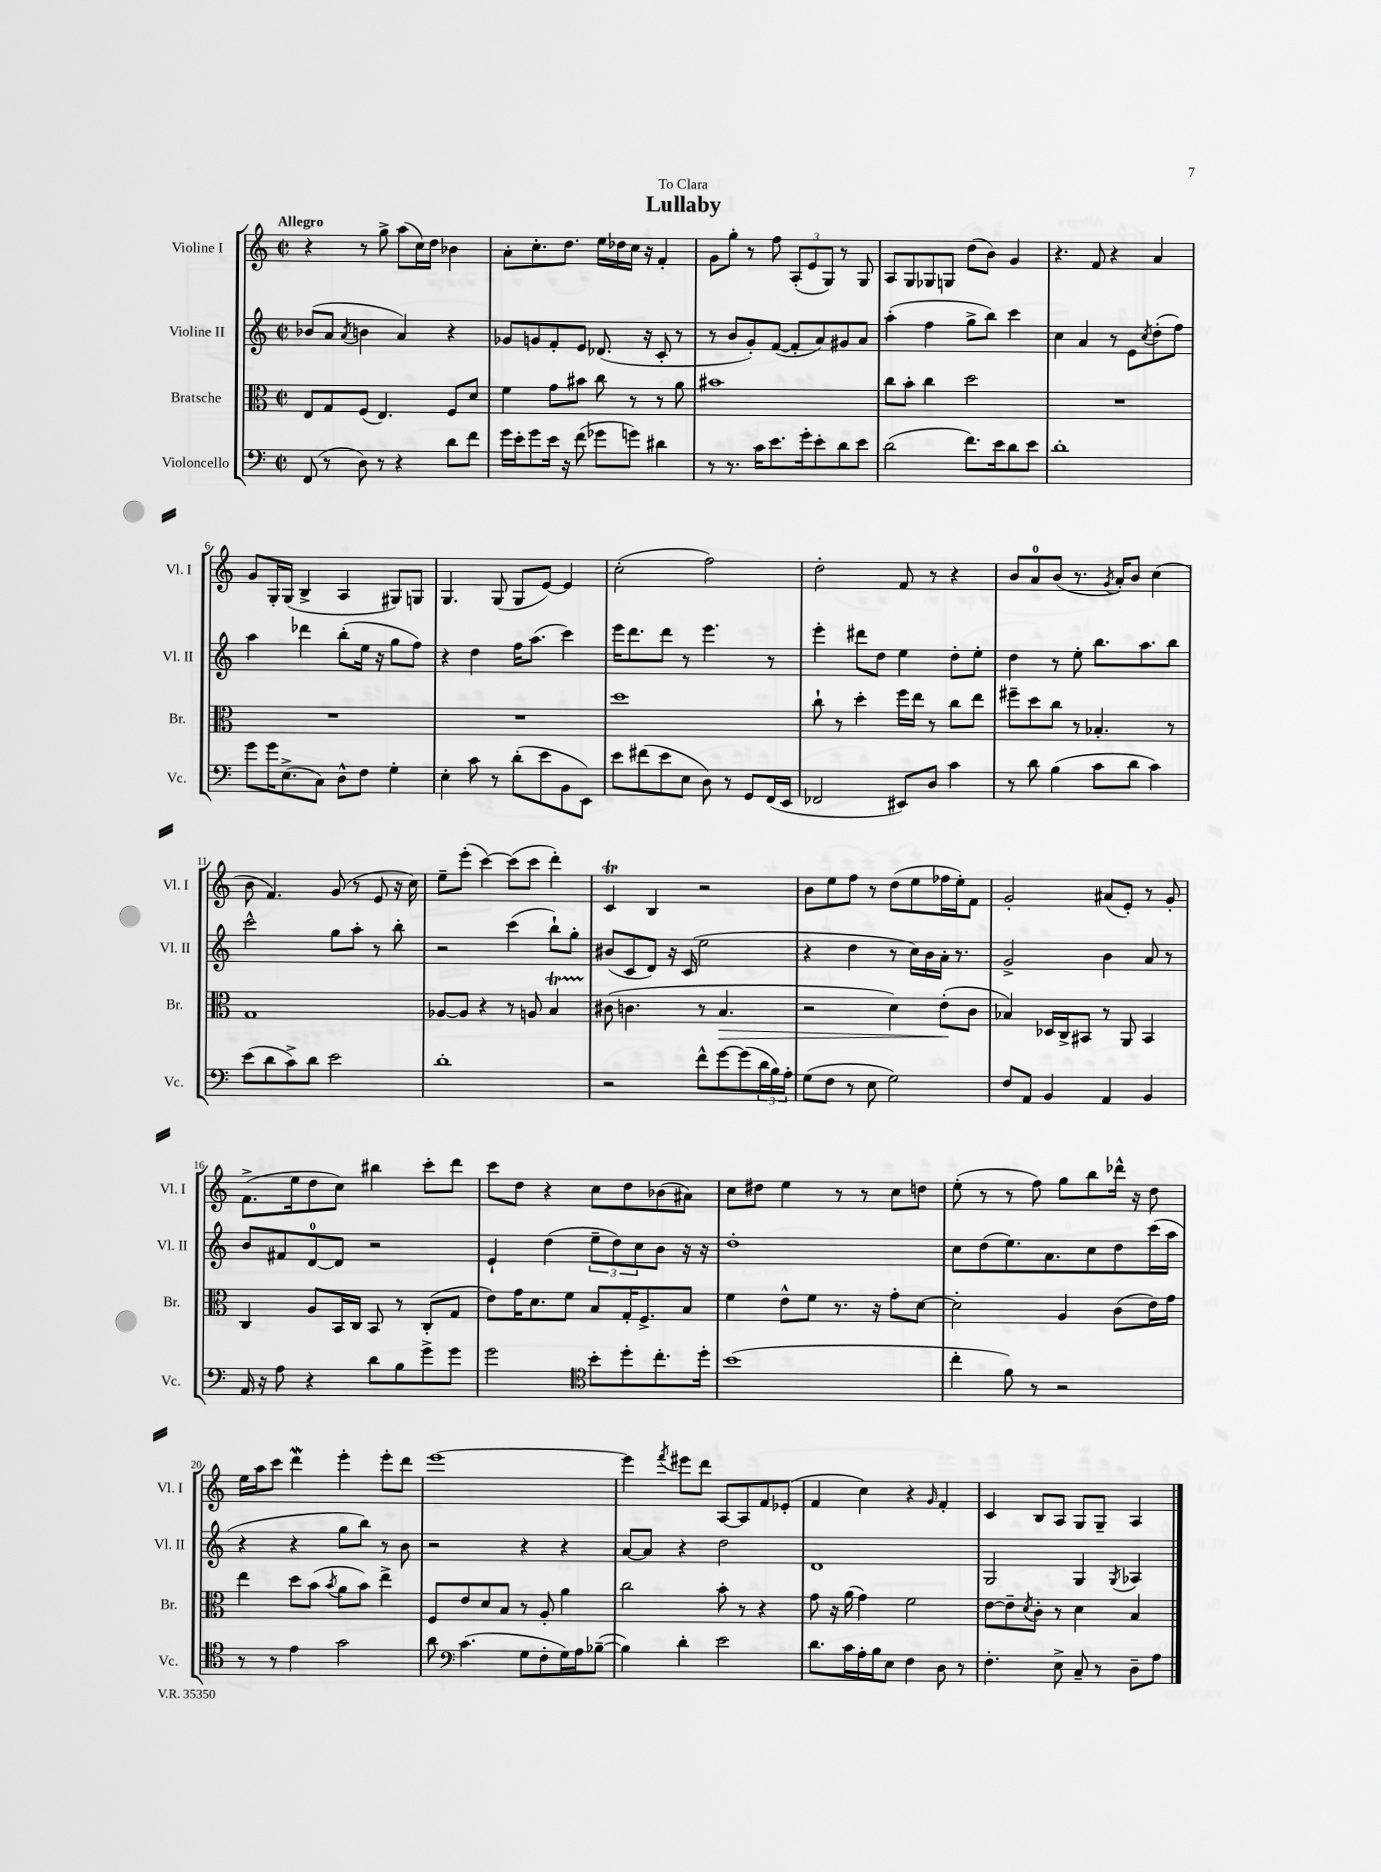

**kern	**kern	**dynam	**kern	**kern
*part4	*part3	*part3	*part2	*part1
*staff4	*staff3	*staff3	*staff2	*staff1
*I"Violoncello	*I"Bratsche	*	*I"Violine II	*I"Violine I
*I'Vc.	*I'Br.	*	*I'Vl. II	*I'Vl. I
*clefF4	*clefC3	*	*clefG2	*clefG2
*k[]	*k[]	*	*k[]	*k[]
*M2/2	*M2/2	*	*M2/2	*M2/2
*met(c|)	*met(c|)	*	*met(c|)	*met(c|)
=1	=1	=1	=1	=1
!	!	!	!	!LO:TX:a:B:t=Allegro
(8FF/	8E/L	.	(8b-X/L	4r
8r	8G/	.	8a/J	.
.	.	.	8qa/	.
8D\)	(8F/J	.	4bn\	8r
8r	4.E/)	.	.	8gg^\
4r	.	.	4a/)	(8aa\L
.	.	.	.	16cc\L)
.	.	.	.	16dd\JJ
8d\L	8F/L	.	4r	4b-X\
8f\J	8d/J	.	.	.
=2	=2	=2	=2	=2
16g\LL	4f\	.	8g-X/L	8a'\L
16e'\J	.	.	.	.
8g\	.	.	8gn/	8.cc'\
16e\Jk	8g\L	.	8f'/	.
16r	.	.	.	8.dd\J
(8f\	8b#X\J	.	8e/J	.
8g-X\L	8cc\	.	(8.d-X/	16ee\LL
.	.	.	.	16dd-X\
8gn\J)	8r	.	.	16cc\JJ
.	.	.	16r	16r
4d#X\	8r	.	8c'/	4f'/
.	8a\	.	8r	.
=3	=3	=3	=3	=3
8r	1b#X	.	8r	8g\L
8.r	.	.	8b/L	8gg'\J
.	.	.	8g'/)	8r
16c\KL	.	.	.	.
8.e\	.	.	([8f/J	8ff\
.	.	.	8f'/L]	(12A'/L
16g'\k	.	.	.	.
.	.	.	.	12e/
8e'\	.	.	8a/)	.
.	.	.	.	12G/J)
8d\	.	.	8g#X/	8r
8e\J	.	.	8a/J	8G/
=4	=4	=4	=4	=4
(2d\	8cc\L	.	(4aa'\	8A/L
.	8b'\J	.	.	8G/
.	4cc\	.	4ff\	8G-X/
.	.	.	.	8Gn/J
8.f\L)	2dd\	.	8gg^\L	(8dd\L
.	.	.	8bb\J)	8b\J)
16e\k	.	.	.	.
8d\	.	.	4ccc\	4g/
8e\J	.	.	.	.
=5	=5	=5	=5	=5
1d'	1r	.	4cc\	4.r
.	.	.	4a/	.
.	.	.	.	8f/
.	.	.	8r	4r
.	.	.	8e\L	.
.	.	.	8qcc/	.
.	.	.	(8dd'\	4a/
.	.	.	8ff\J)	.
!!LO:LB:g=z
=6	=6	=6	=6	=6
8g\L	1r	.	4aa\	8g/L
16g\K	.	.	.	16G'/L
(8.E^\	.	.	.	(16G/JJ
.	.	.	4ddd-X\	4B^/
8C\J)	.	.	.	.
8D^^\L	.	.	(8bb'\L	4A/
8F\J	.	.	16ee\Jk	.
.	.	.	16r	.
4G'\	.	.	8gg\L	8G#X/L)
.	.	.	8ff\J)	8Gn/J
=7	=7	=7	=7	=7
4E'\	1r	.	4r	4.G/
8c\	.	.	4dd\	.
8r	.	.	.	(8G/
(8d'\L	.	.	16ff\KL	8G/L
.	.	.	(8.aa\J	.
8e\	.	.	.	[8e/J)
8BB\	.	.	4ccc\)	4e/]
8EE\J)	.	.	.	.
=8	=8	=8	=8	=8
8e\L	1dd	.	16eee\KL	(2cc'\
.	.	.	8.ddd\	.
(8f#X\	.	.	.	.
8e\	.	.	8ddd\J	.
8E\J	.	.	8r	.
8D\)	.	.	4.eee\	2ff\)
8r	.	.	.	.
8GG/L	.	.	.	.
(16FF/L	.	.	8r	.
16EE/JJ	.	.	.	.
=9	=9	=9	=9	=9
2FF-X/	8cc`\	.	4eee'\	2dd'\
.	8r	.	.	.
.	4dd'\	.	8ddd#X\L	.
.	.	.	8dd\J	.
8EE#X/L)	16ff\LL	.	4ee\	8f/
.	16ee\JJ	.	.	.
8D/J	8r	.	.	8r
4c\	8cc\L	.	8dd'\L	4r
.	8ee\J	.	8ee'\J	.
=10	=10	=10	=10	=10
8r	8ff#X~\L	.	4dd\	8b/L
8d\	8dd\	.	.	8a/
(4B\	8cc\J	.	8r	(8b/J
.	8r	.	8ee'\	8.r
8c\L	4.B-X'/	.	8.bb\L	.
.	.	.	.	8qg/
.	.	.	.	16a'/KL)
8d\J	.	.	.	8b/J
.	.	.	8.aa\	.
4c\)	.	.	.	(4cc\
.	8r	.	8bb\J	.
!!LO:LB:g=z
=11	=11	=11	=11	=11
(8e\L	1G	.	2ccc^^\	8b\
8d\	.	.	.	4.f/)
8c^\)	.	.	.	.
8d\J	.	.	.	.
2e\	.	.	8gg\L	(8g/
.	.	.	8aa'\J	8r
.	.	.	8r	8e/
.	.	.	8bb'\	16r
.	.	.	.	16cc\)
=12	=12	=12	=12	=12
1d'	[8A-X/L	.	2r	8ee~\L
.	8A-/J]	.	.	(8eee'\J
.	4r	.	.	[4ccc\)
.	8r	.	(4ccc\	(8ccc\L]
.	8An/	.	.	8ccc\J
.	4Bt/	.	8bb`\L)	4ddd'\)
.	.	.	8gg'\J	.
=13	=13	=13	=13	=13
2r	(8c#X\	.	(8b#X/L	4cT/
.	4.cn\	.	8c/	.
.	.	.	8d/J)	4B/
.	.	.	16r	.
.	.	.	(16c/	.
8f^^\L	8r	.	2ee\	2r
!	!	!LO:HP:b	!	!
[8g\	4.B/	>	.	.
(8g\]	.	.	.	.
24d\L	.	.	.	.
24B\)	.	.	.	.
24A'\JJ	.	.	.	.
=14	=14	=14	=14	=14
(8G\L	2r	.	4r	8b\L
8F\J	.	.	.	8ee\
8r	.	.	4dd\	8ff\J
8E\	.	.	.	8r
2G\)	4d\)	.	8r	(8dd\L
.	.	.	16cc\LL)	8ee\
.	.	.	16b\	.
.	(8e'\L	.	16a'\JJ	16ff-X\L
.	.	.	8.r	16ee'\J)
.	8c\J	]	.	8f\J
=15	=15	=15	=15	=15
8F/L	4B-X/)	.	2g^/	2g'/
8AA/J	.	.	.	.
4BB/	16D-X/LL	.	.	.
.	16C^/J	.	.	.
.	8BB#X/J	.	.	.
4AA/	8r	.	4b\	(8a#X/L
.	8AA/	.	.	8e'/J)
4BB/	4BB#/	.	8a/	8r
.	.	.	8r	8g'/
!!LO:LB:g=z
=16	=16	=16	=16	=16
16AA/	4C/	.	8b/L	(8.f^\L
16r	.	.	.	.
8A\	.	.	8f#X/	.
.	.	.	.	16ee\k
4r	8A/L	.	[8d/	8dd\
.	16BB/L	.	8d/J]	8cc\J)
.	16C/JJ	.	.	.
8d\L	8BB/	.	2r	4bb#X\
8B\	8r	.	.	.
8g^\	(8C'/L	.	.	8ccc'\L
8g\J	8G/J	.	.	8ddd\J
=17	=17	=17	=17	=17
2g\	8e\L)	.	4e`/	8ccc\L
.	16g\K	.	.	8dd\J
.	8.d\	.	.	.
.	.	.	(4dd\	4r
.	8f\J	.	.	.
*clefC4	*	*	*	*
8b'\L	8B/L	.	12ee~\L	8cc\L
.	.	.	12dd\)	.
8dd'\	16G'/K	.	.	8dd\
.	.	.	12cc\	.
.	8.F^/	.	.	.
8.cc'\	.	.	8b\J	(8b-X\
.	8B/J	.	16r	8a#X\J)
16dd'\Jk	.	.	16r	.
=18	=18	=18	=18	=18
(1b	4f\	.	1dd'	8cc\L
.	.	.	.	8dd#X\J
.	8e^^\L	.	.	4ee\
.	8f\J	.	.	.
.	8.r	.	.	8r
.	.	.	.	8r
.	16r	.	.	.
.	8g'\L	.	.	8cc\L
.	[8d\J	.	.	8ddn\J
=19	=19	=19	=19	=19
4cc'\	2d'\]	.	8cc\L	(8ee'\
.	.	.	(8dd\	8r
8f\)	.	.	8.ee\)	8r
8r	.	.	.	8ff\)
.	.	.	8.a\	.
2r	4A/	.	.	8gg\L
.	.	.	8cc\	8bb\
.	(8c\L	.	8dd\	16ddd-X^^\Jk
.	.	.	.	16r
.	16e\L)	.	(16ccc\L	8dd\
.	16g\JJ	.	16aa\JJ	.
!!LO:LB:g=z
=20	=20	=20	=20	=20
8r	4ee\	.	4r	16ee\LL
.	.	.	.	16aa\J
8r	.	.	.	8ccc\J
4e\	8dd\L	.	4r	4dddW\
.	(8b\J	.	.	.
.	8qb/	.	.	.
2g\	8a\L	.	8gg\L	4eee'\
.	8b\J)	.	8bb\J)	.
.	4ee^\	.	8r	8eee'\L
.	.	.	8b\	8ddd\J
=21	=21	=21	=21	=21
8a\	8F/L	.	2r	[1eee
*clefF4	*	*	*	*
(4.c\	8e/	.	.	.
.	8d/	.	.	.
.	8B/J	.	.	.
8G\L	8r	.	4r	.
8F'\	8A'/	.	.	.
16G\L)	4a\	.	4r	.
16A\J	.	.	.	.
([8B-X~\J	.	.	.	.
=22	=22	=22	=22	=22
4B-\])	2cc\	.	[8a/L	4eee\]
.	.	.	8a/J]	.
.	.	.	.	8qfff/
4d'\	.	.	4r	8eee#X\L
.	.	.	.	8ddd\J
2e\	8b'\	.	2dd\	[8A/L
.	8r	.	.	8A/]
.	4r	.	.	8f/
.	.	.	.	(8e-X'/J
=23	=23	=23	=23	=23
8.d\L	8g\	.	1d	4f/
.	16r	.	.	.
16c\L	(16a\	.	.	.
16A'\	4g\)	.	.	4cc\)
16B\J	.	.	.	.
8E\J	.	.	.	.
4F\	2f\	.	.	4r
.	.	.	.	16qqg/
8D\	.	.	.	4f'/
8r	.	.	.	.
=24	=24	=24	=24	=24
4.F'\	[8e\L	.	2G/	4c/
.	8e~\]	.	.	.
.	8qd/	.	.	.
.	8c'\J	.	.	8B/L
8E^\	8r	.	.	8A/J
8C~/	4d\	.	4G/	8G/L
8r	.	.	.	8G~/J
.	.	.	8qG/	.
8D~\L	4B/	.	4A-X/	4A/
8A\J	.	.	.	.
==	==	==	==	==
*-	*-	*-	*-	*-
